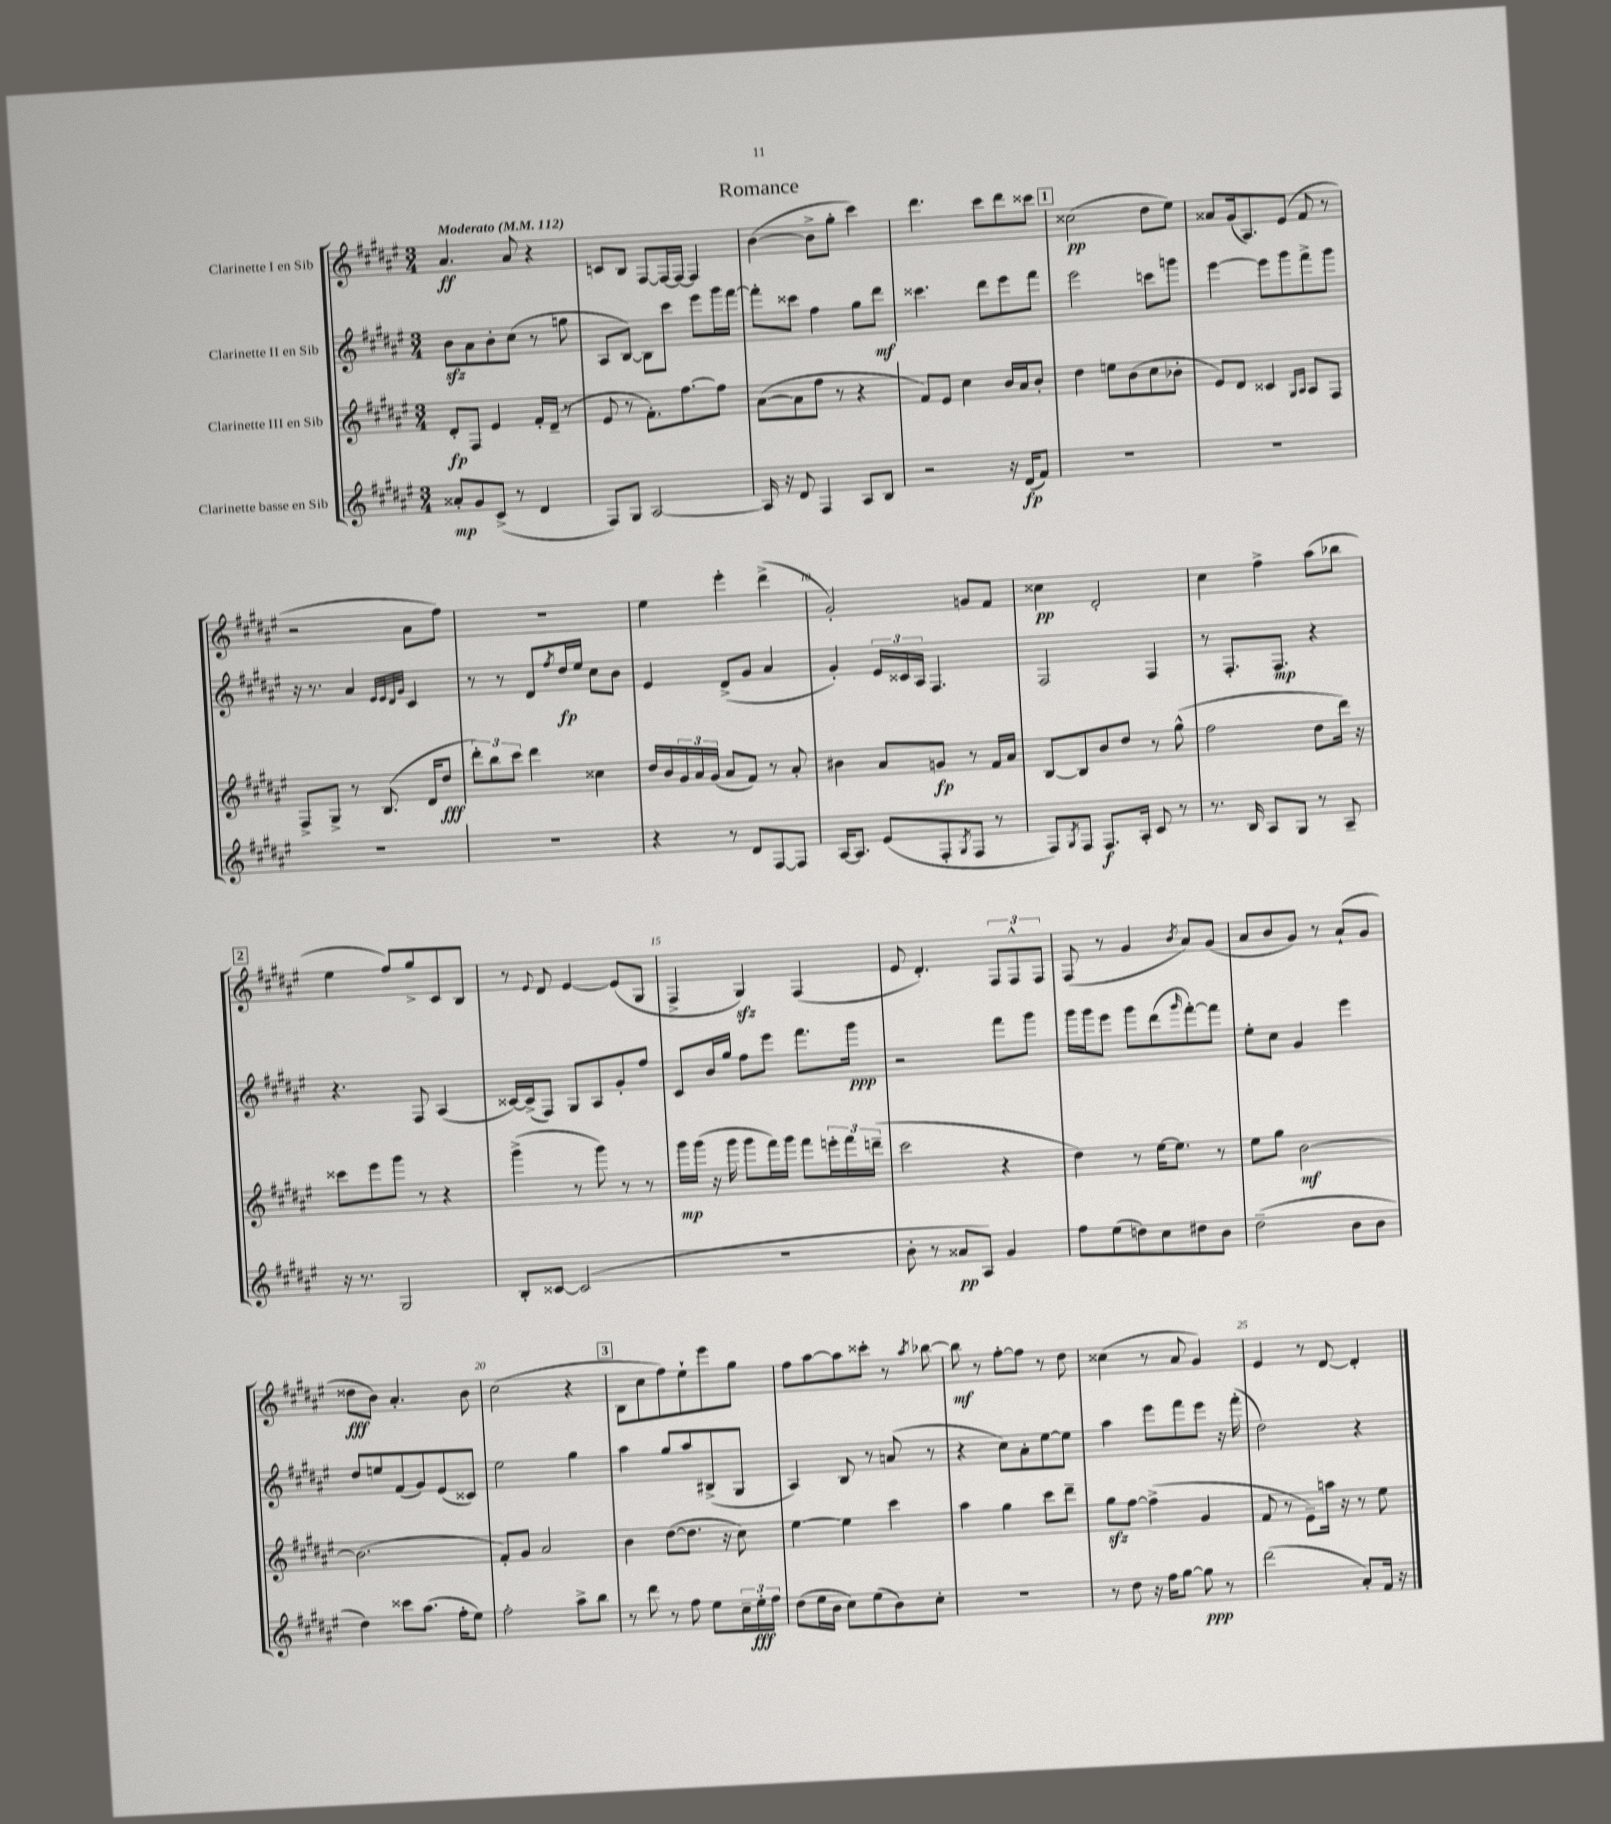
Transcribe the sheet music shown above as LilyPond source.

\header { title = "Romance" }
<<
\new StaffGroup <<
\new Staff = "s0" \with { instrumentName = "Clarinette I en Sib" } {
    \clef treble \key fis \major \numericTimeSignature \time 3/4 \tempo "Moderato" 4 = 112
    ais'4.\ff ais'8 r4 |
    c'8 b8 fis8~ fis16~ fis16~ fis4 |
    b'4~( b'8-> gis''8-. cis'''4) |
    dis'''4. cis'''8 dis'''8 cisis'''8 |
    \mark \markup { \box "1" } cisis''2\pp( dis''8 eis''8) |
    aisis'8 gis'16( ais8.) eis'8( fis'8 r8 |
    r2 ais'8 fis''8) |
    R2. |
    eis''4 eis'''4-. dis'''4->( |
    gis'2-.) g'8 fis'8 |
    cisis''4\pp dis'2-. |
    cis''4 fis''4-> ais''8( bes''8 |
    \mark \markup { \box "2" } eis''4 fis''8) gis''8-> cis'8 b8 |
    r8 \appoggiatura { eis'8 } dis'8 eis'4~ eis'8( gis8 |
    fis4-> gis4\sfz) fis4( |
    eis'8 dis'4.-.) \tuplet 3/2 { fis8 fis8-^ fis8 } |
    fis8( r8 gis'4 \acciaccatura { b'8 } ais'8) gis'8( |
    ais'8 b'8 gis'8) r8 ais'8-!( gis'8 |
    disis''8\fff b'8) ais'4.-. b'8 |
    cis''2( r4 |
    \mark \markup { \box "3" } b8 cis''8 fis''8) eis''8-! eis'''8 gis''8 |
    fis''8 ais''8~ ais''8 cisis'''8-. r8 \acciaccatura { ais''8 } bes''8~ |
    bes''8\mf r8 fis''8~-. fis''8 r8 dis''8 |
    cisis''4( r8 ais'8 gis'4) |
    eis'4 r8 dis'8~ dis'4-. \bar "|." |
}
\new Staff = "s1" \with { instrumentName = "Clarinette II en Sib" } {
    \clef treble \key fis \major \numericTimeSignature \time 3/4
    b'8\sfz ais'8 b'8-. cis''8( r8 g''8 |
    ais8 b8~) b8 cis'''8 eis'''8 gis'''16 fis'''16~ |
    fis'''8-. cisis'''8 fis''4 gis''8 dis'''8\mf |
    cisis'''4. dis'''8 eis'''8 fis'''8 |
    \mark \markup { \box "1" } eis'''2 c'''8 g'''8 |
    eis'''4~ eis'''8 gis'''8 fis'''8-> gis'''8 |
    r16 r8. ais'4 \grace { eis'32 eis'32 dis'32 gis'32 } cis'4 |
    r8 r8 dis'8 \acciaccatura { fis''8 } dis''16\fp eis''16 cis''8 b'8 |
    eis'4 dis'8->( gis'8 ais'4 |
    gis'4-.) \tuplet 3/2 { eis'16 cisis'16 ais16 } fis4. |
    fis2 fis4 |
    r8 fis8.-. fis8.\mp r4 |
    \mark \markup { \box "2" } r4. fis8 ais4( |
    cisis'16~) cisis'16->( fis8) gis8 ais8 gis'8-. fis''8 |
    cis'8 b'16 gis''16 fis''8 eis'''8 fis'''8. gis'''16\ppp |
    r2 fis'''8 gis'''8 |
    gis'''16 gis'''16 eis'''8 gis'''8 dis'''8( \grace { gis'''16 } fis'''8~-.) fis'''8 |
    eis''8-. cis''8 gis'4 eis'''4 |
    dis''8 e''8 fis'8( gis'8) eis'8( cisis'8) |
    eis''2 gis''4 |
    \mark \markup { \box "3" } ais''4 gis''8 ais''8 bis8->( gis8 |
    ais4) b8 r8 a'8( r8 |
    r4 cis''8) ais'8-. eis''8~ eis''8 |
    ais''4 eis'''8 fis'''8 eis'''8 r16 fis'''16-.( |
    dis''2) r4 \bar "|." |
}
\new Staff = "s2" \with { instrumentName = "Clarinette III en Sib" } {
    \clef treble \key fis \major \numericTimeSignature \time 3/4
    dis'8-.\fp fis8 eis'4 fis'16-. dis'16--( r8 |
    eis'8 r8 fis'8.-.) fis''8.~ fis''8 |
    ais'8~( ais'8 fis''8 r8 r4 |
    fis'8) eis'8 cis''4 b'16 ais'16 b'8-. |
    \mark \markup { \box "1" } dis''4 e''8 b'8( cis''8 bes'8-. |
    eis'8) dis'8 cisis'4 \grace { gis16 ais16 } ais8 fis8 |
    fis8-> gis8-> r8 b8.( dis'16 dis''8\fff |
    \tuplet 3/2 { dis'''8-.) b''8 cis'''8 } dis'''4 cisis''4 |
    dis''16 b'16 \tuplet 3/2 { gis'16 ais'16 gis'16( } ais'8 fis'8) r8 ais'8-. |
    bis'4 ais'8 g'8\fp r8 fis'16 ais'16 |
    b8~ b8 b'8 dis''8 r8 gis''8-^( |
    fis''2 dis''8 dis'''16) r16 |
    \mark \markup { \box "2" } cisis'''8 eis'''8 gis'''8 r8 r4 |
    gis'''4->( r8 gis'''8) r8 r8 |
    gis'''16\mp gis'''16( r16 gis'''16 gis'''8 fis'''16) gis'''16 fis'''8 \tuplet 3/2 { e'''16-. fis'''16 d'''16--( } |
    cis'''2 r4 |
    dis''4) r8 eis''16~ eis''8. r8 |
    eis''8 gis''8 b'2~\mf |
    b'2.( |
    fis'8-.) gis'8 ais'2 |
    \mark \markup { \box "3" } b'4 dis''8~( dis''8. r16 cis''8) |
    eis''4~ eis''4 cis'''4 |
    ais''4 gis''4 cis'''8 dis'''8-- |
    gis''8\sfz fis''8~ fis''4->( gis'4 |
    fis'8 r8 eis'8--) a''16 r16 r8 eis''8 \bar "|." |
}
\new Staff = "s3" \with { instrumentName = "Clarinette basse en Sib" } {
    \clef treble \key fis \major \numericTimeSignature \time 3/4
    aisis'8-.\mp gis'8 cis'8->( r8 dis'4 |
    fis8) gis8 ais2~ |
    ais16 r16 dis'8 fis4 ais8 b8 |
    r2 r16 dis'16\fp( fis'8) |
    \mark \markup { \box "1" } R2. |
    R2. |
    R2. |
    R2. |
    r4 r8 dis'8 fis8~ fis8 |
    ais16~ ais8. eis'8( fis8-. \acciaccatura { gis8 } fis8 r8 |
    fis8) \acciaccatura { gis8 } fis8 fis8.\f ais16-. cis'8 r8 |
    r8. b16 ais8 gis8 r8 ais8-- |
    \mark \markup { \box "2" } r16 r8. gis2 |
    b8-. cisis'8~ cisis'2( |
    R2. |
    b'8-. r8 aisis'8\pp ais8) gis'4 |
    fis''8 eis''8( d''8) cis''8 dis''8 b'8 |
    dis''2--( b'8 b'8 |
    dis''4) cisis'''8 ais''8.( fis''16-. eis''8) |
    fis''2-. ais''8-> b''8 |
    \mark \markup { \box "3" } r8 dis'''8 r8 fis''8 eis''8 \tuplet 3/2 { cis''16-- eis''16-.\fff fis''16 } |
    dis''8( eis''16 b'16 cis''8) eis''8( b'8) cis''8-. |
    R2. |
    r8 dis''8 r16 fis''16 gis''8~ gis''8\ppp r8 |
    dis'''2( ais'8-.) fis'16 r16 \bar "|." |
}
>>
>>
\layout { \context { \Score \override BarNumber.break-visibility = ##(#f #t #t) barNumberVisibility = #(every-nth-bar-number-visible 5) } }
